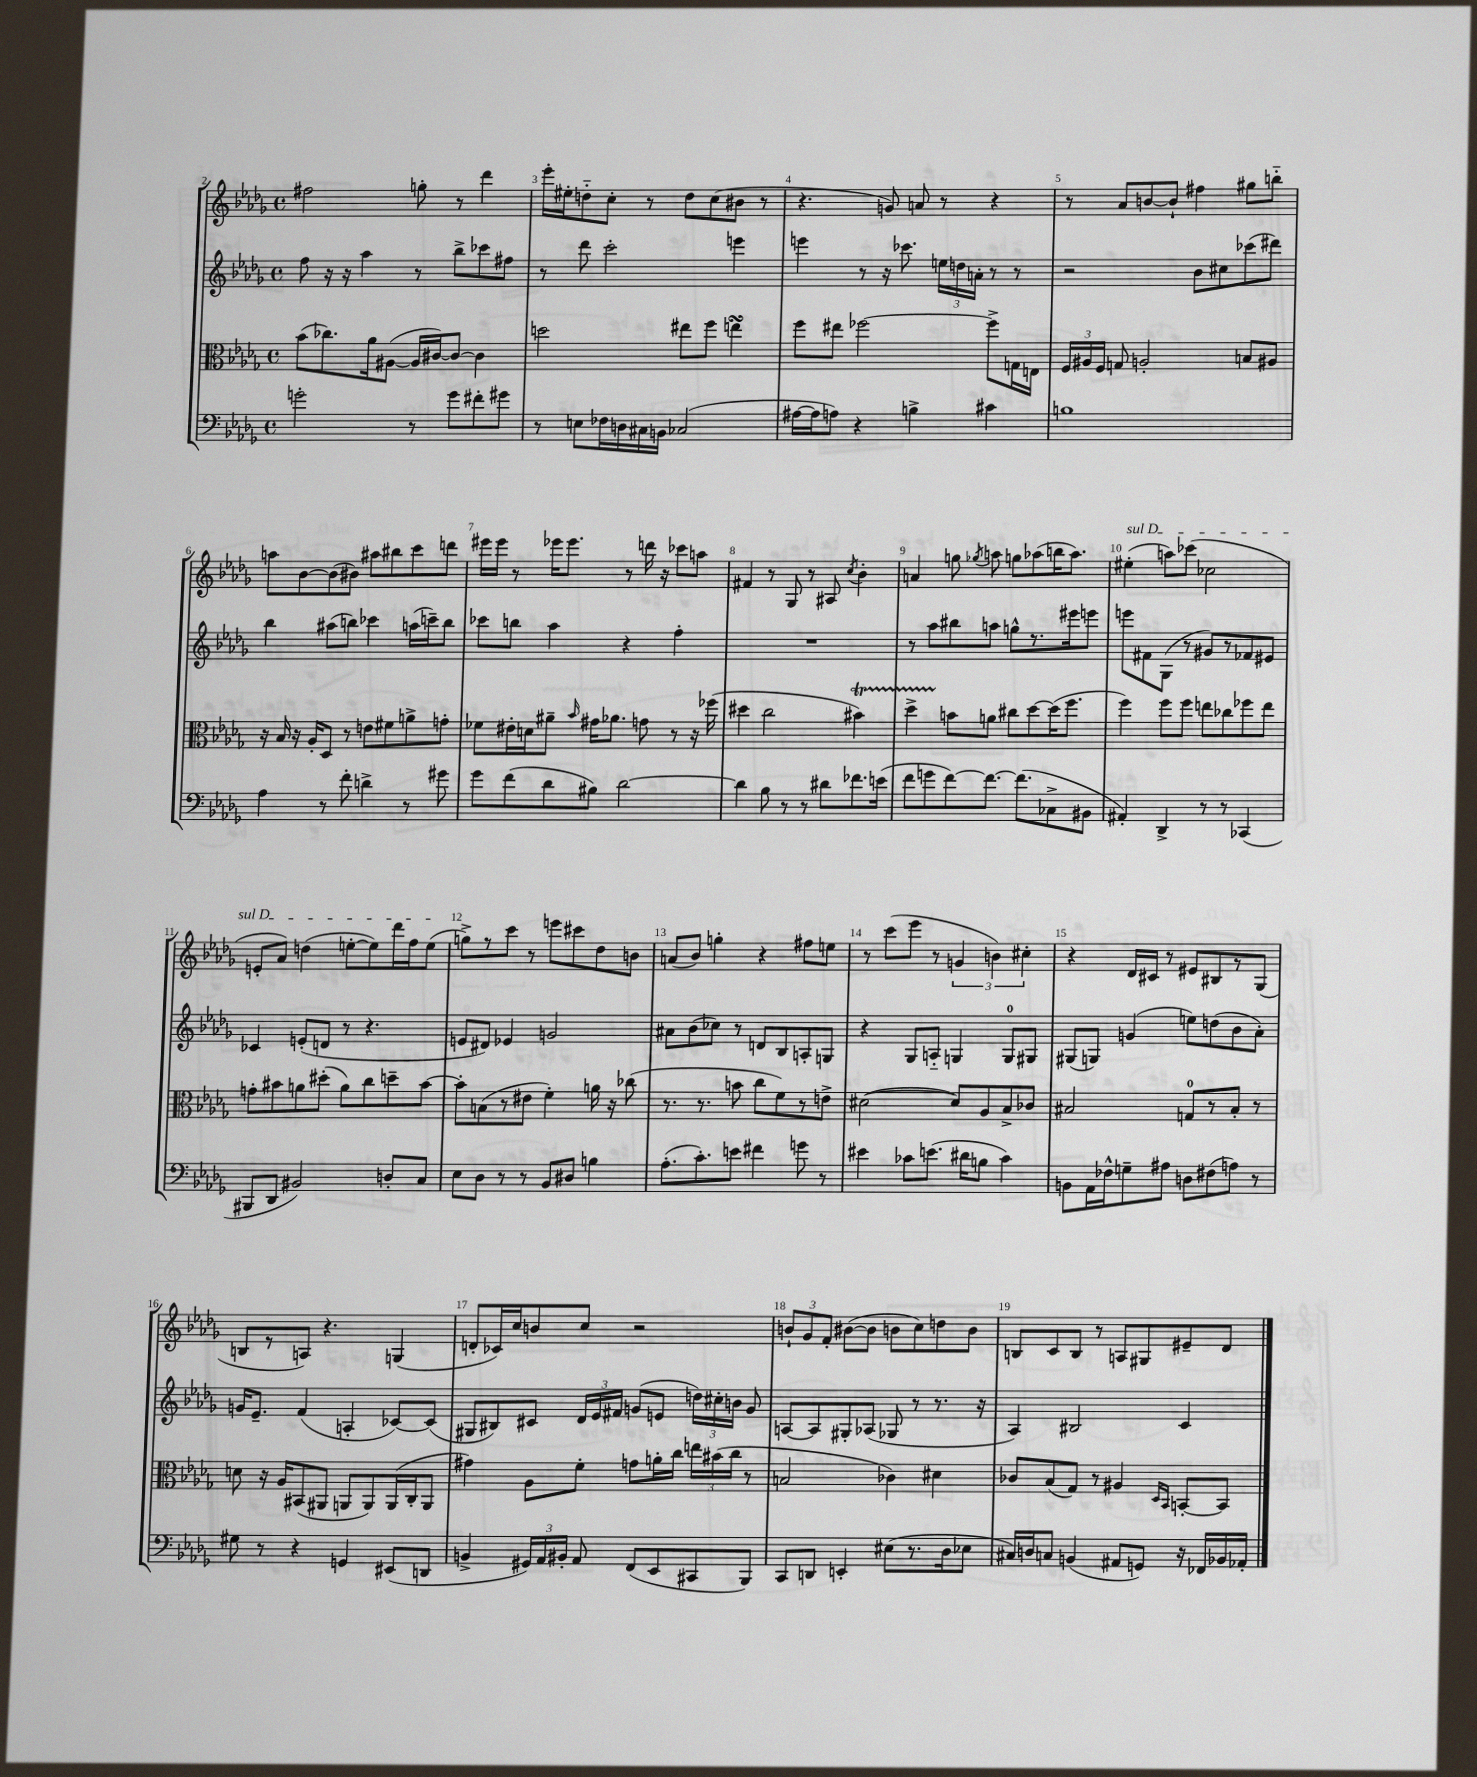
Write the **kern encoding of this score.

**kern	**kern	**kern	**kern
*part4	*part3	*part2	*part1
*staff4	*staff3	*staff2	*staff1
*clefF4	*clefC3	*clefG2	*clefG2
*k[b-e-a-d-g-]	*k[b-e-a-d-g-]	*k[b-e-a-d-g-]	*k[b-e-a-d-g-]
*M4/4	*M4/4	*M4/4	*M4/4
*met(c)	*met(c)	*met(c)	*met(c)
=2	=2	=2	=2
2gn'\	(8b-\L	8ff\	2ff#X\
.	8.cc-X\)	16r	.
.	.	16r	.
.	.	4aa-\	.
.	16a-\k	.	.
.	([8A#X\J	.	.
8r	16A#/LL]	8r	8ggn'\
.	[16c#X/J)	.	.
8g\L	8c#/J_	8bb-^\L	8r
8f#X'\	4c#\]	8ccc-X\	4ddd-\
8g#X\J	.	8ff#X\J	.
=3	=3	=3	=3
8r	2ddn\	8r	16eee-'\LL
.	.	.	16ee#X'\J
8En\L	.	8ddd-\	8ddn\
16F-X\L	.	2ccc'\	8cc'\J
16Dn\	.	.	.
16C#X\	.	.	8r
16BBn\JJ	.	.	.
(2C-X/	8ee#X\L	.	8dd\L
.	8ff\J	.	(8cc\
.	4eensSsS\	4eeen\	8b#X\J
.	.	.	8r
=4	=4	=4	=4
[16A#X\LL	8ff\L	4eeen\	4.r
16A#\J]	.	.	.
8An\J)	8ee#X\J	.	.
4r	[2ff-X\	8r	.
.	.	16r	8gn/)
.	.	8.ccc-X\	.
4Bn^\	.	.	8an/
.	.	24een\LL	8r
.	.	24ddn\	.
.	.	24an'\JJ	.
4c#X\	8ff-^\L]	8r	4r
.	16Gn\L	8r	.
.	16En\JJ	.	.
=5	=5	=5	=5
1Bn	24F/LL	2r	8r
.	24A#X/	.	.
.	24F/JJ	.	.
.	8Gn/	.	8a-/L
.	2An'/	.	[8bn/
.	.	.	8b`/J]
.	.	8b-\L	4ff#X\
.	.	8cc#X\	.
.	8Bn/L	(8ccc-X\	8gg#X\L
.	8A#X/J	8ddd#X\J)	8bbn\J
!!LO:LB:g=z
=6	=6	=6	=6
4A-\	16r	4bb-\	8aan\L
.	16B-/	.	.
.	16r	.	[8b-\
.	16A-'/KL	.	.
8r	8D-/J	(8aa#X\L	(8b-\]
8f'\	8r	8bbn\J)	8b#X\J)
4dn^\	8en\L	4ccc-X\	8aa#X\L
.	8f#X\	.	8bb#X\
8r	8an^\	(16aan\LL	8ccc\
.	.	16cccn~\J)	.
8g#X\	8gn'\J	8bb\J	8dddn\J
=7	=7	=7	=7
8g-\L	8f-X\L	8ccc-X\L	16eee#X\LL
.	.	.	16eee#\JJ
(8f\	16e#X'\L	8bbn\J	8r
.	16dn\J	.	.
8d-\	8a#X~\J	4aa-\	16eee-X\KL
.	.	.	8.eee-\J
.	16qqb-/	.	.
8B#X\J)	16g#X\KL	.	.
.	8.a-X\J	.	.
[2d-\	.	4r	8r
.	8gn\	.	16dddn\
.	.	.	16r
.	8r	4ff'\	8ccc-X\L
.	16r	.	8aan\J
.	(16ff-X\	.	.
=8	=8	=8	=8
4d-\]	4dd#X\	1r	4f#X/
8B-\	2cc\	.	8r
8r	.	.	8G-/
8r	.	.	8r
8d#X\L	.	.	8A#X/
.	.	.	8qcc/
8.f-X\	4b#Xt\)	.	4b-'\
(16en\Jk	.	.	.
=9	=9	=9	=9
8f\L	4dd-TTT^\	8r	4an/
8gn\	.	8aa-\L	.
[8f\)	8bn\L	8bb#X\	8ggn\
.	.	.	8qgg-X/
8.f\J_	8an\J	8aan\J	8aan\
.	8cc#X\L	8ggn^^\L	8ggn\L
(8.f\L]	.	.	.
.	[8dd-\	8.r	(8aa-X\
8C-X^\	(16dd-\K]	.	16bbn\K
.	8.ff\J	16eee#X\k	8.aa-\J)
8BB#X\J	.	8eeen\J	.
=10	=10	=10	=10
!	!	!	!LO:TX:a:i:t=sul D
4AA#X'/)	4ff\)	8eeen\L	(4ee#X'\
.	.	8f#X\	.
4DD-^/	8ff\L	(8G-\J	8aan\L)
.	8ff\J	8r	(8ccc-X\J
8r	8een\L	8g#X/L)	2cc-X\
8r	8cc-X\	8r	.
(4CC-X/	8ff-X\	8f-X/	.
.	8ee\J	8e#X/J	.
!!LO:LB:g=z
=11	=11	=11	=11
8BBB#X/L	8gn'\L	4c-X/	8en'/L
8DD-/J	8b#X\	.	8a-/J)
2BB#X/)	8an\	(8en'/L	(4ddn\
.	(8dd#X'\J	8dn/J	.
.	8a\L)	8r	[8een'\L
.	8cc\	4.r	8ee\])
8Dn'/L	8ddn~\	.	16ddd-\L
.	.	.	16ff\J
8C/J	[8b#\J	.	(8ee\J
=12	=12	=12	=12
8E-\L	8b#'\L]	8en/L	8ggn^\L)
8D-\J	(8Bn\	8d#X/J)	8r
8r	8r	4e-X/	8ccc\J
8r	8e#X\J	.	8r
8BB-/L	4f'\)	2gn/	8eeen\L
8D#X/J	.	.	8ccc#X\
4Bn\	16an\	.	8dd-\
.	16r	.	.
.	(8cc-X\	.	8bn\J
=13	=13	=13	=13
(8.A-'\L	8.r	8a#X\L	(8an/L
.	.	(8b-\	8b-/J)
8.c'\)	8.r	.	.
.	.	8cc-X\J)	4ggn'\
8en\J	8bn\	8r	.
4f#X\	8cc\L	8dn/L	4r
.	8f\)	8B-/	.
8gn\	8r	8An'/	8ff#X\L
8r	8en^\J	8Gn/J	8een\J
=14	=14	=14	=14
4e#X\	([2d#X\	4r	8r
.	.	.	(8ccc\L
8c-X\L	.	8G-/L	8eee-\J
(8.en\J	.	8An/J	8r
.	8d#/L])	4Gn/	6gn/
16d#X\KL	.	.	.
8Bn\J	8A-/	.	.
.	.	.	6bn\)
4c-\)	8B-^/	8G/L	.
.	.	.	6cc#X'\
.	8c-X/J	8G#X/J	.
=15	=15	=15	=15
8BBn\L	2B#X/	(8G#X/L	4r
16AA-\L	.	8Gn/J)	.
16F-X^^\J	.	.	.
8Gn~\	.	(4gn/	16d-/LL
.	.	.	16c#X/JJ
8A#X\J	.	.	8r
8Dn\L	8Gn/L	8een\L)	8e#X/L
(8F#X\	8r	(8ddn\	8B#X/
8An\J)	8B#'/J	8b-\	8r
8r	8r	8a-'\J)	(8G-/J
!!LO:LB:g=z
=16	=16	=16	=16
8G#X\	8dn\	16gn/KL	8Bn/L
.	.	8.e-~/J	.
8r	16r	.	8r
.	16A-/KL	.	.
4r	(8BB#X/	(4f/	8An/J)
.	8AA#X/J	.	4.r
4GGn/	8AAn/L	4An'/	.
.	8AA/)	.	.
(8EE#X/L	(16AA/L	[8c-X/L)	(4Gn/
.	16C'/J	.	.
8DDn/J	8AA/J	(8c-/J]	.
=17	=17	=17	=17
4BBn^/	4g#X\)	8G#X/L	8dn'/L
.	.	8B#X/)	16c-X/L)
.	.	.	16cc/J
24GG#X/LL)	8A-\L	8c#X/J	8bn/
24AA-/	.	.	.
24BB#X'/JJ	.	.	.
8AA-/	8f'\J	24d-/LL	8cc/J
.	.	24e-/	.
.	.	24f#X/JJ	.
(8FF/L	8gn\L	(8gn/L	2r
8EE-/	16an'\L	8en/J	.
.	16cc\JJ	.	.
8CC#X/	24een\LL	24ddn\LL)	.
.	(24b#X\	24cc#X'\	.
.	24cc\JJ	24bn\JJ	.
8BBB-/J)	8r	8g/	.
=18	=18	=18	=18
8CC/L	2Bn/	[8An/L	12bn`/L
.	.	.	12g-/
8DDn/J	.	8A/]	.
.	.	.	12f'/J
4EEn'/	.	8G#X'/	([8b#X\L
.	.	(8A-X/J	8b#\J]
(8E#X\L	4c-X\)	8G-X/	8bn\L
8.r	.	8r	8cc\)
.	4d#X\	8.r	8ddn\
16D-\k	.	.	.
8E-X\J	.	.	8b\J
.	.	16r	.
=19	=19	=19	=19
16C#X/LL)	8c-X/L	4A-/)	8Bn/L
16Dn/J	.	.	.
8Cn/J	(8B-/	.	8c/
(4BBn/	8G-/J)	2B#X/	8B/J
.	8r	.	8r
8AA#X/L	4A#X/	.	8An/L
8GGn/J)	.	.	8G#X/
.	16qqD-/LL	.	.
.	16qqBB-/JJ	.	.
16r	[8BBn'/L	4c/	8e#X~/
16FF-X/LL	.	.	.
16BB-X/	8BB/J]	.	8d-/J
16AA-X'/JJ	.	.	.
==	==	==	==
*-	*-	*-	*-
